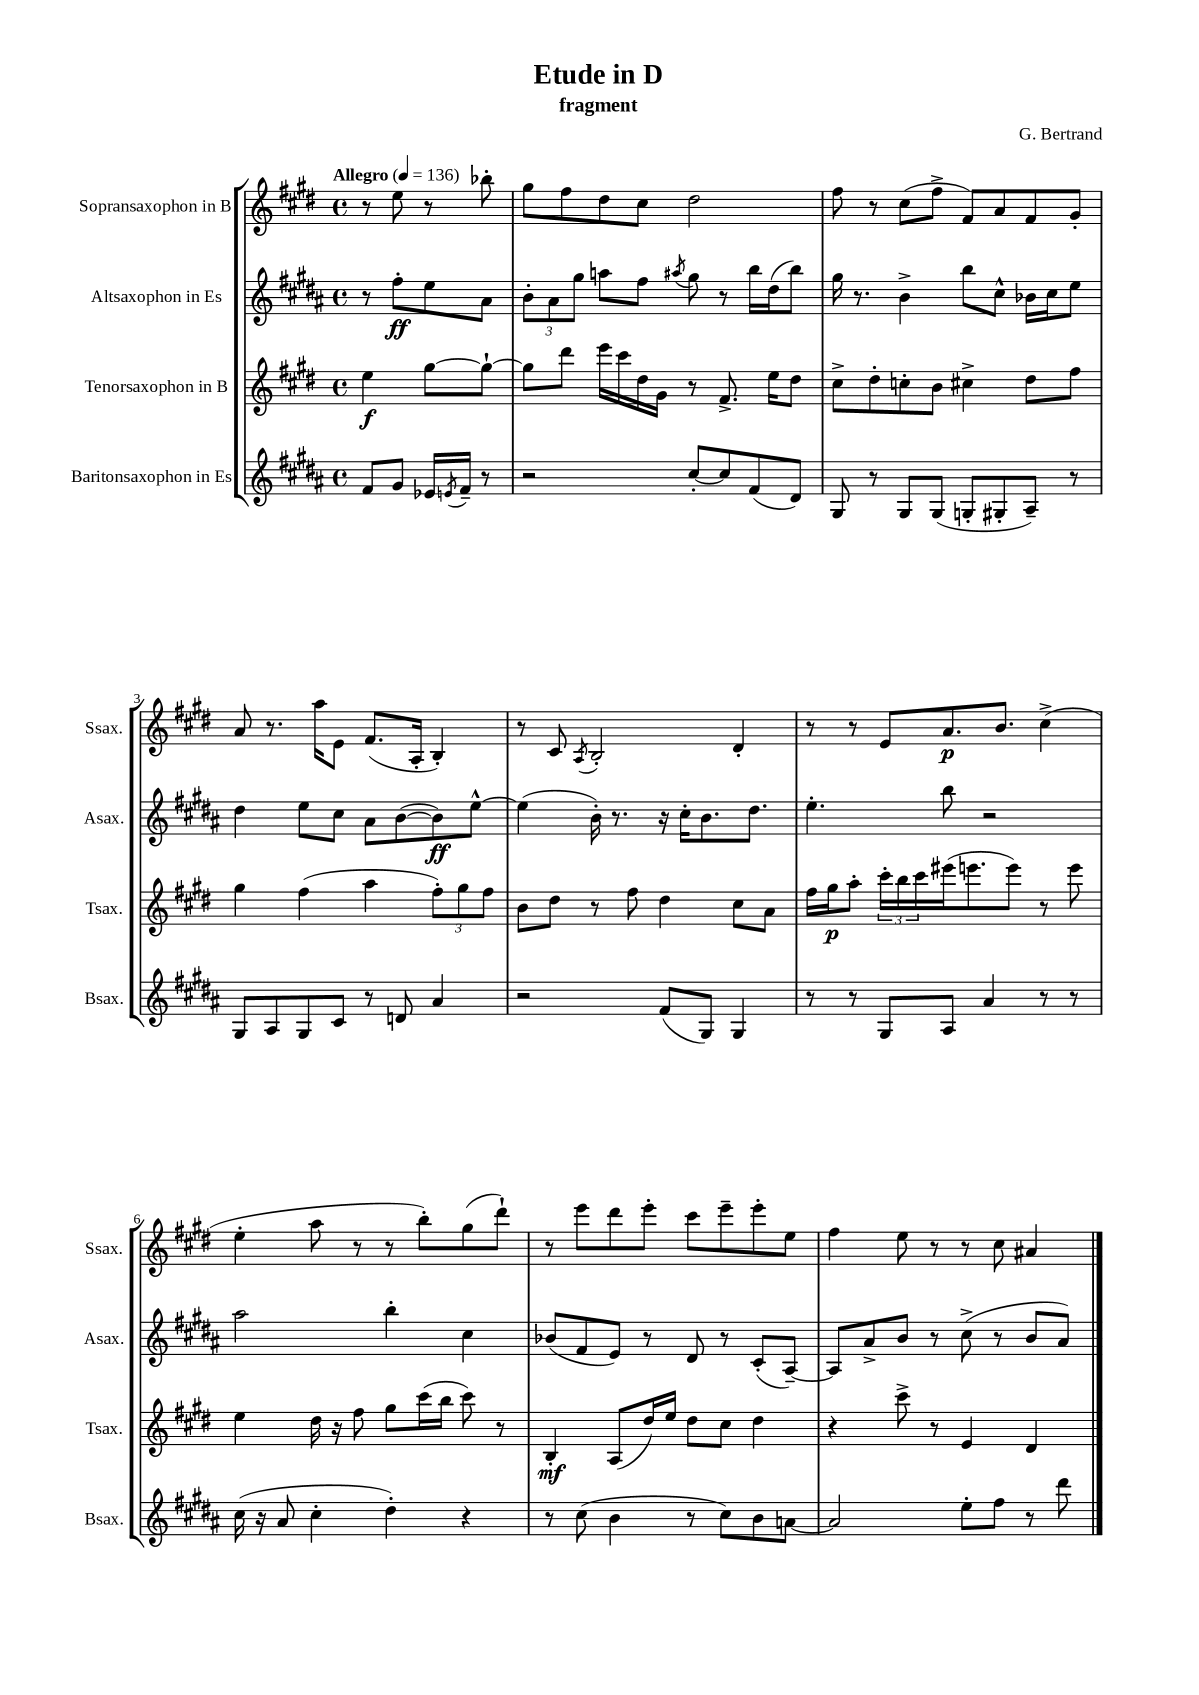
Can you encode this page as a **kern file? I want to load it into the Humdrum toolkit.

**kern	**kern	**kern	**kern
*staff4	*staff3	*staff2	*staff1
*clefG2	*clefG2	*clefG2	*clefG2
*k[f#c#g#d#a#]	*k[f#c#g#d#]	*k[f#c#g#d#a#]	*k[f#c#g#d#]
*M4/4	*M4/4	*M4/4	*M4/4
*met(c)	*met(c)	*met(c)	*met(c)
*MM136	*MM136	*MM136	*MM136
8f#/L	4ee\	8r	8r
8g#/J	.	8ff#'\L	8ee\
16e-/LL	[8gg#\L	8ee\	8r
8qe/	.	.	.
16f#~/JJ	.	.	.
8r	8gg#`\_J	8a#\J	8bb-'\
=	=	=	=
2r	8gg#\]L	12b'\L	8gg#\L
.	.	12a#\	.
.	8ddd#\J	.	8ff#\
.	.	12gg#\J	.
.	16eee\LL	8aa\L	8dd#\
.	16ccc#\	.	.
.	16dd#\	8ff#\J	8cc#\J
.	16g#\JJ	.	.
.	.	8qaa#/	.
[8cc#'/L	8r	8gg#\	2dd#\
8cc#/]	8.f#^/	8r	.
(8f#/	.	16bb\LL	.
.	16ee\LK	(16dd#\J	.
8d#/J)	8dd#\J	8bb\J)	.
=	=	=	=
8G#/	8cc#^\L	16gg#\	8ff#\
.	.	8.r	.
8r	8dd#'\	.	8r
8G#/L	8cc'\	4b^\	(8cc#\L
(8G#/J	8b\J	.	8ff#^\J
8G'/L	4cc#^\	8bb\L	8f#/L)
8G#'/	.	8cc#^^\J	8a/
8A#~/J)	8dd#\L	16b-\LL	8f#/
.	.	16cc#\J	.
8r	8ff#\J	8ee\J	8g#'/J
=	=	=	=
8G#/L	4gg#\	4dd#\	8a/
8A#/	.	.	8.r
8G#/	(4ff#\	8ee\L	.
.	.	.	16aa\LK
8c#/J	.	8cc#\J	8e\J
8r	4aa\	8a#\L	(8.f#/L
8d/	.	([8b\	.
.	.	.	16A'/Jk
4a#/	12ff#'\L)	8b\])	4B'/)
.	12gg#\	.	.
.	.	[8ee^^\J	.
.	12ff#\J	.	.
=	=	=	=
2r	8b\L	(4ee\]	8r
.	8dd#\J	.	8c#/
.	.	.	8qA/
.	8r	16b'\)	2B'/
.	.	8.r	.
.	8ff#\	.	.
(8f#/L	4dd#\	16r	.
.	.	16cc#'\LK	.
8G#/J)	.	8.b\	.
4G#/	8cc#\L	.	4d#'/
.	.	8.dd#\J	.
.	8a\J	.	.
=	=	=	=
8r	16ff#\LL	4.ee'\	8r
.	16gg#\J	.	.
8r	8aa'\J	.	8r
8G#/L	24ccc#'\LL	.	8e/L
.	24bb\	.	.
.	24ccc#\	.	.
8A#/J	(16eee#\J	8bb\	8.a/
.	8.eee\	.	.
4a#/	.	2r	.
.	.	.	8.b/J
.	8eee\J)	.	.
8r	8r	.	(4cc#^\
8r	8eee\	.	.
=	=	=	=
(16cc#\	4ee\	2aa#\	4ee'\
16r	.	.	.
8a#/	.	.	.
4cc#'\	16dd#\	.	8aa\
.	16r	.	.
.	8ff#\	.	8r
4dd#'\)	8gg#\L	4bb'\	8r
.	(16ccc#\L	.	8bb'\L)
.	16bb\JJ	.	.
4r	8ccc#\)	4cc#\	(8gg#\
.	8r	.	8ddd#`\J)
=	=	=	=
8r	4B'/	(8b-/L	8r
(8cc#\	.	8f#/	8eee\L
4b\	(8A/L	8e/J)	8ddd#\
.	16dd#/L)	8r	8eee'\J
.	16ee/JJ	.	.
8r	8dd#\L	8d#/	8ccc#\L
8cc#\L)	8cc#\J	8r	8eee~\
8b\	4dd#\	(8c#'/L	8eee'\
[8a\J	.	[8A#~/J)	8ee\J
=	=	=	=
2a/]	4r	8A#/]L	4ff#\
.	.	8a#^/	.
.	8ccc#^\	8b/J	8ee\
.	8r	8r	8r
8ee'\L	4e/	(8cc#^\	8r
8ff#\J	.	8r	8cc#\
8r	4d#/	8b/L	4a#/
8ddd#\	.	8a#/J)	.
==	==	==	==
*-	*-	*-	*-
